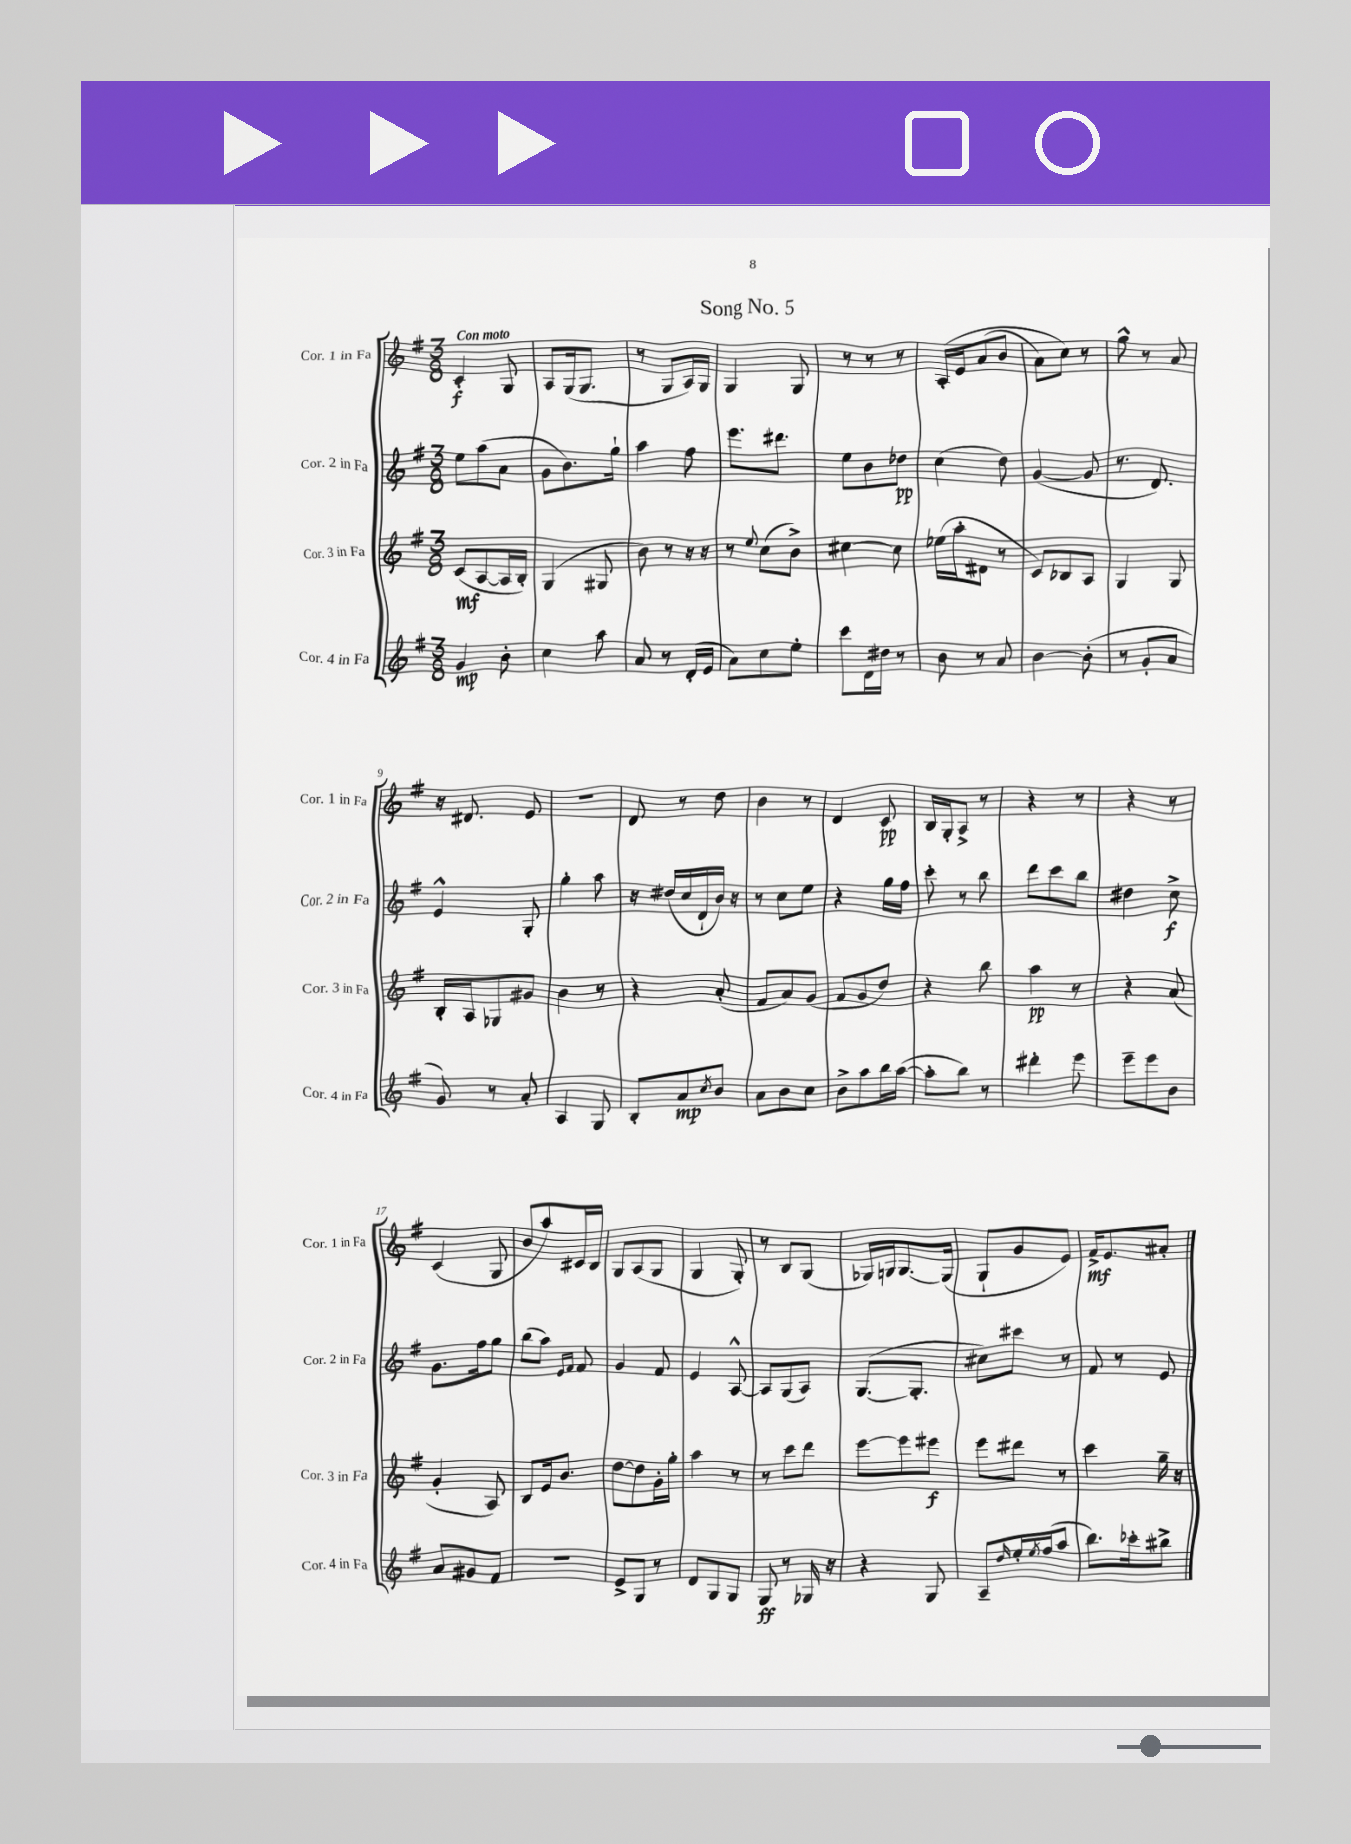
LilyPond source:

\header { title = "Song No. 5" }
<<
\new StaffGroup <<
\new Staff = "s0" \with { instrumentName = "Cor. 1 in Fa" shortInstrumentName = "Cor. 1 in Fa" } {
    \clef treble \key g \major \numericTimeSignature \time 3/8 \tempo "Con moto"
    c'4-.\f g8 |
    a8 g16( g8. |
    r8 g8 a16) g16 |
    g4 g8 |
    r8 r8 r8 |
    a16-.\( e'16 a'8( b'8 |
    a'8) c''8\) r8 |
    g''8-^ r8 a'8 |
    r16 dis'8. e'8 |
    R4. |
    d'8 r8 d''8 |
    b'4 r8 |
    d'4 c'8\pp |
    b16 g16-. a8-> r8 |
    r4 r8 |
    r4 r8 |
    c'4( g8 |
    b'8 a''8) cis'16 b16 |
    g8 a8( g8 |
    g4 g8-.) |
    r8 b8 g8( |
    ges16) g16 g8.~ g16( |
    g8-! g'8 e'8) |
    fis'16->\mf e'8. ais'8-. \bar "|." |
}
\new Staff = "s1" \with { instrumentName = "Cor. 2 in Fa" shortInstrumentName = "Cor. 2 in Fa" } {
    \clef treble \key g \major \numericTimeSignature \time 3/8
    e''8 a''8( a'8 |
    g'8 b'8.) g''16-! |
    a''4 fis''8 |
    e'''8. dis'''8. |
    e''8 b'8 des''8\pp |
    c''4( d''8) |
    g'4~( g'8 |
    r8. d'8.) |
    e'4-^ g8-. |
    g''4-. a''8 |
    r16 dis''16( c''16 d'16-! b'16) r16 |
    r8 c''8 e''8 |
    r4 g''16 fis''16 |
    c'''8-. r8 b''8 |
    d'''8 c'''8 b''8 |
    dis''4 c''8->\f |
    g'8. fis''16 g''8 |
    b''8( a''8) \grace { e'16 fis'16 } fis'8 |
    g'4 fis'8 |
    e'4 a8~-^ |
    a8 g8( a8) |
    g8.~( g8.-. |
    cis''8) cis'''8 r8 |
    fis'8 r8 e'8 \bar "|." |
}
\new Staff = "s2" \with { instrumentName = "Cor. 3 in Fa" shortInstrumentName = "Cor. 3 in Fa" } {
    \clef treble \key g \major \numericTimeSignature \time 3/8
    c'8\mf( a8~ a16 b16-.) |
    g4( gis8 |
    b'8) r8 r16 r16 |
    r8 \appoggiatura { e''8 } c''8( b'8->) |
    cis''4~ cis''8 |
    ees''16( a''16-. dis'8 r8 |
    c'8) bes8 a8 |
    g4 g8 |
    b16-. a16 ges8 gis'8 |
    b'4 r8 |
    r4 a'8-.( |
    fis'8 a'8) g'8( |
    fis'8 g'8 d''8) |
    r4 b''8 |
    a''4\pp r8 |
    r4 a'8( |
    g'4-. a8) |
    b8 e'16 b'8. |
    d''8~ d''8 g'16-. g''16-. |
    a''4 r8 |
    r8 c'''8 d'''8 |
    e'''8~ e'''8 eis'''8\f |
    e'''8 dis'''8 r8 |
    c'''4 g''16-- r16 \bar "|." |
}
\new Staff = "s3" \with { instrumentName = "Cor. 4 in Fa" shortInstrumentName = "Cor. 4 in Fa" } {
    \clef treble \key g \major \numericTimeSignature \time 3/8
    g'4\mp b'8-. |
    c''4 a''8 |
    a'8 r8 d'16-.( e'16 |
    a'8) c''8 e''8-. |
    c'''8 d'16 dis''16 r8 |
    b'8 r8 a'8 |
    b'4~ b'8-.( |
    r8 g'8-. a'8 |
    g'8) r8 a'8-. |
    a4 g8 |
    b8-. a'8\mp \acciaccatura { c''8 } b'8 |
    a'8 b'8 c''8 |
    b'8-> a''8 b''16 a''16~( |
    a''8-. b''8) r8 |
    dis'''4-. e'''8 |
    e'''8-- e'''8 b'8 |
    a'8 gis'8 fis'8 |
    R4. |
    e'8-> g8 r8 |
    d'8 g8 g8 |
    g8\ff r8 ges16 r16 |
    r4 g8 |
    a8-- \grace { d''16 } e''16-. \acciaccatura { e''8 } fis''16( a''8 |
    b''8.) ces'''16-. bis''8-> \bar "|." |
}
>>
>>
